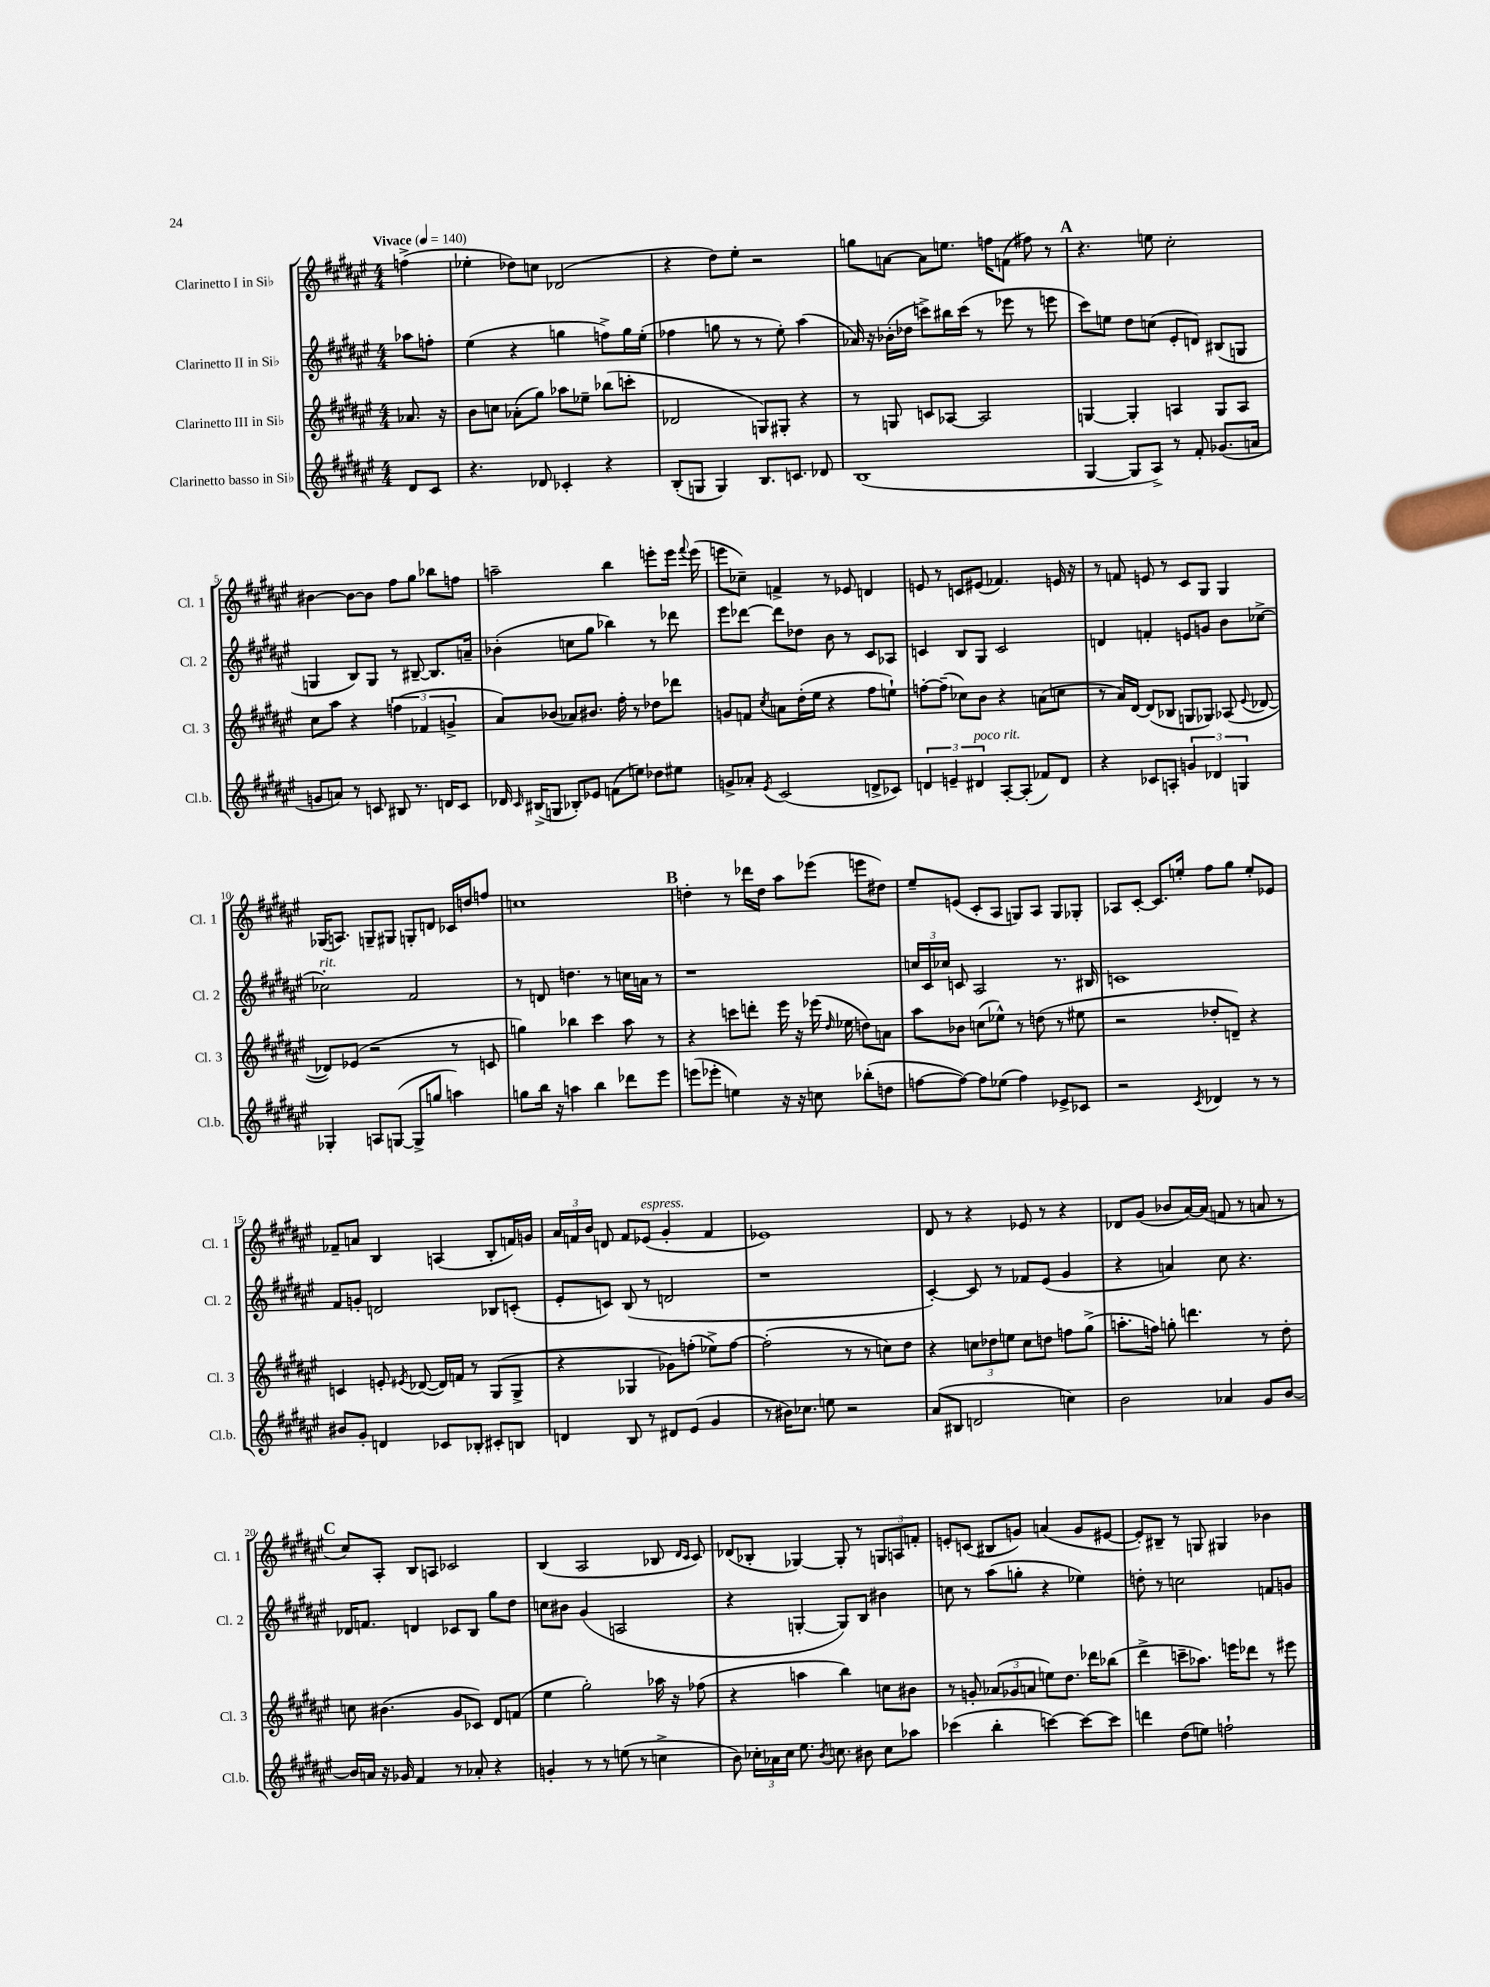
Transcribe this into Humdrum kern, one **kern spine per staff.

**kern	**kern	**kern	**kern
*part4	*part3	*part2	*part1
*staff4	*staff3	*staff2	*staff1
*I"Clarinetto basso in Si♭	*I"Clarinetto III in Si♭	*I"Clarinetto II in Si♭	*I"Clarinetto I in Si♭
*I'Cl.b.	*I'Cl. 3	*I'Cl. 2	*I'Cl. 1
*clefG2	*clefG2	*clefG2	*clefG2
*k[f#c#g#d#a#e#]	*k[f#c#g#d#a#e#]	*k[f#c#g#d#a#e#]	*k[f#c#g#d#a#e#]
*M4/4	*M4/4	*M4/4	*M4/4
*MM140	*MM140	*MM140	*MM140
=	=	=	=
!	!	!	!LO:TX:a:B:t=Vivace
8d#/L	8.a-X/	8aa-X\L	(4ffn^\
8c#/J	.	8ffn'\J	.
.	16r	.	.
=1	=1	=1	=1
4.r	8b\L	(4ee#\	4ee-X'\
.	8ccn\J	.	.
.	(8a-X'\L	4r	8dd-X\L)
8d-X/	8gg#\J)	.	8ccn\J
4c-X'/	8aa-X\L	4ggn\	(2d-X/
.	8ee-X~\J	.	.
4r	(8bb-X\L	8ffn^\L)	.
.	8cccn'\J	16gg\L	.
.	.	(16ee#'\JJ	.
=2	=2	=2	=2
(8B'/L	2d-X/	4ff-X\	4r
8Gn/J	.	.	.
4G/)	.	8ggn\	8dd#\L)
.	.	8r	8ee#'\J
8.B/L	8Gn/L)	8r	2r
.	8G#X'/J	8ee#'\)	.
8.cn/J	.	.	.
.	4r	(4aa#\	.
8d-X/	.	.	.
=3	=3	=3	=3
(1B	8r	16a-X/)	8ggn\L
.	.	16r	.
.	8Gn/	(16b-X'\LL	[8an\J
.	.	16dd-X\JJ	.
.	8cn/L	8cccn^\L)	8a\L]
.	[8A-X/J	16bb#X\L	8.een\J
.	.	(16ccc\JJ	.
.	2A-/]	8r	.
.	.	.	16ffn\KL
.	.	8eee-X\	(8fn\J
.	.	8r	8ff#X\)
.	.	8eeen\	8r
!!LO:REH:place=s1:t=A
=4	=4	=4	=4
[4G#/	[4Gn/	8ccc#\L)	4.r
.	.	8een\J	.
8G#/L]	4G'/]	8dd#\L	.
8A#^/J)	.	(8ccn\J	8een\
8r	4An/	8e#'/L	2cc#'\
8f#'/	.	8dn/J)	.
(8.g-X/L	8G/L	(8B#X/L	.
.	8A/J	8Gn/J	.
16an/Jk	.	.	.
!!LO:LB:g=z
=5	=5	=5	=5
8gn/L	8cc#\L	4Gn/	[4b#X\
8an/J)	8aa#\J	.	.
8r	4r	8B/L)	8b#\L_
8cn/	.	8G/J	8b#\J]
8B#X/	(6ffn\	8r	8ff#\L
8.r	.	[8B#X~/	8gg#\J
.	6f-X/	.	.
.	.	8.B#/L]	8bb-X\L
16dn/KL	.	.	.
.	6gn^/	.	.
8c/J	.	.	8ffn\J
.	.	16an~/Jk	.
=6	=6	=6	=6
16d-X/	8a#/L)	(4b-X'\	2aan~\
16qqc#/	.	.	.
(16B#X^/KL	.	.	.
8Gn/J	(8b-X/J	.	.
8B-X'/L)	8a-X/L)	8ccn\L	.
8e-X/J	8.b#X/J	8gg#\J	.
(8fn\L	.	4bb-X\)	4bb\
.	16ff#'\	.	.
8een\J)	8r	.	.
8dd-X\L	8dd-X\L	8r	8eeen'\L
8ee#X\J	8ddd-X\J	8ddd-X\	16eee\Jk
.	.	.	8qqfff#/
.	.	.	(16eee\
=7	=7	=7	=7
8gn^/L	8gn/L	8eee#\L	8eeen\L
8a-X'/J	8fn/J	[8ddd-X\J	8cc-X~\J)
8qe#/	8qcc#/	.	.
(2c#/	8an\L	8ddd-\L]	4fn^/
.	(16dd#'\L	8dd-X\J	.
.	16ee#\JJ	.	.
.	4r	8b\	8r
.	.	8r	8e-X/
8dn^/L	8ff#\L	8c#/L	4dn/
8c-X/J)	8een`\J)	8A-X/J	.
=8	=8	=8	=8
6dn/	[8ffn'\L	4cn/	8en/
.	(8ff~\J]	.	8r
6en~/	.	.	.
.	8cc-X\L)	8B/L	8cn/L
!LO:TX:a:i:t=poco rit.	!	!	!
6d#X/	.	.	.
.	8b\J	8G#/J	(8e#X/J
[8A#'/L	4r	2c/	4.f-X/)
(8A#'/J]	.	.	.
8f-X/L)	(8an\L	.	.
8d#/J	8ccn\J	.	16en/
.	.	.	16r
=9	=9	=9	=9
4r	8r	4dn/	8r
.	16a#/LL)	.	8fn/
.	[16d#/JJ	.	.
8c-X/L	(8d#/L]	4fn'/	8en/
8An'/J	8B-X/J	.	8r
6gn/	8Gn/L	8en/L	8c#/L
.	8G-X/J)	8gn/J	8G#/J
6d-X/	.	.	.
.	(8A-X/	8b\L	4G#/
6Gn/	.	.	.
.	8qqe#/	.	.
.	[8d-X/	[8cc-X^\J	.
!!LO:LB:g=z
=10	=10	=10	=10
!	!	!LO:TX:a:i:t=rit.	!
4G-X'/	8d-X/L])	2cc-X'\]	(16G-X/KL
.	.	.	8.An/J)
.	(8e-X/J	.	.
8An/L	2r	.	8Gn~/L
([8Gn/J	.	.	8G#X/J
8G^/L]	.	2f#/	8Gn'/L
8ggn/J	.	.	8dn/J
4aan\)	8r	.	16c-X/LL
.	.	.	16ddn/J
.	8cn/	.	8ffn/J
=11	=11	=11	=11
8ggn\L	4ggn\)	8r	1ccn
16bb\Jk	.	8dn/	.
16r	.	.	.
4aan\	4bb-X\	4.ddn\	.
4bb\	4ccc#\	.	.
.	.	8r	.
8ddd-X\L	8aa#\	16ccn\LL	.
.	.	16an\JJ	.
8eee#\J	8r	8r	.
!!LO:REH:place=s1:t=B
=12	=12	=12	=12
(8eeen\L	4r	1r	4ddn'\
8eee-X'\J	.	.	.
4een\)	8cccn\L	.	8r
.	8dddn'\J	.	16ddd-X\LL
.	.	.	16dd\JJ
16r	16eee#\	.	8aa#\L
16r	16r	.	.
8ccn\	(16eee-X\	.	(8eee-X\J
.	16qqdd#/	.	.
.	16ee-X\	.	.
(8bb-X'\L	8ddn\L)	.	8eeen\L
8ddn\J	8an\J	.	8dd#X\J)
=13	=13	=13	=13
[8ffn\L	8aa#\L	24ccn/LL	8ee#~/L
.	.	24c#/	.
.	.	24cc-X/JJ	.
8ff\J_)	8b-X\J	8cn/	(8en/J
8ff\L]	(8ccn\L	2A#/	8c#'/L
(8ee-X\J	8ee-X^^\J)	.	8A#/J
4ff\)	8r	.	8Gn/L)
.	(8ddn\	.	8A#/J
8e-X^/L	8r	8.r	8G/L
8c-X/J	8ee#X\	.	8G-X'/J
.	.	16B#X/	.
=14	=14	=14	=14
2r	2r	1cn	8A-X/L
.	.	.	[8c#'/J
.	.	.	8.c#/L]
.	.	.	16een'/Jk
8qc#/	.	.	.
4d-X/	8dd-X'/L	.	8ff#\L
.	8dn~/J)	.	8gg#\J
8r	4r	.	8ee'/L
8r	.	.	8e-X/J
!!LO:LB:g=z
=15	=15	=15	=15
8b#X/L	4cn/	8f#/L	8f-X~/L
8g#'/J	.	8gn'/J	8an/J
4dn/	8en'/	2dn/	4B/
.	8qe#X/	.	.
.	([8d-X/	.	.
8c-X/L	16d-/LL])	.	(4An/
.	16fn/JJ	.	.
8B-X'/J	8r	.	.
8c#X'/L	(8G#/L	8B-X/L	8B'/L
8Bn/J	8G#^/J	(8cn'/J	16fn/L)
.	.	.	16gn/JJ
=16	=16	=16	=16
4dn/	4r	8e#'/L	24a#/LL
.	.	.	24fn/
.	.	.	24b/JJ
.	.	8cn/J)	8dn/
8B/	4G-X/	(8B/	8f/L
!	!	!	!LO:TX:a:i:t=espress.
8r	.	8r	(8e-X/J
8d#X/L	8g-X\L)	2dn/	4g#'/
(8e#/J	(8ffn'\J	.	.
4g#/	8ee-X^\L)	.	4f/
.	[8ff\J	.	.
=17	=17	=17	=17
8r	(2ff'\]	1r	1e-X)
16b#X\KL)	.	.	.
8.cc-X\J	.	.	.
8een\	.	.	.
2r	8r	.	.
.	8r	.	.
.	8ccn\L)	.	.
.	8dd#\J	.	.
=18	=18	=18	=18
(8a#/L	4r	[4c#'/)	8d#/
8B#X/J	.	.	8r
2dn/	12ccn\L	8c#/]	4r
.	12dd-X\	.	.
.	.	8r	.
.	12een\J	.	.
.	8cc\L	8f-X/L	8e-X/
.	8ddn\J	(8e#/J	8r
4ccn\)	8ffn\L	4g#/	4r
.	(8gg#^\J	.	.
=19	=19	=19	=19
2b\	8.aan'\L	4r	8d-X/L
.	.	.	(8g#/J
.	16ffn\Jk)	.	.
.	8ggn'\	4an/)	8b-X/L
.	4.dddn\	.	[16a#/L)
.	.	.	(16a#/JJ]
4a-X/	.	8cc#\	8fn/
.	.	4.r	8r
8g#/L	8r	.	8an/
[8b/J	8dd#'\	.	8r
!!LO:LB:g=z
!!LO:REH:place=s1:t=C
=20	=20	=20	=20
16b/LL]	8ccn\	16d-X/KL	8cc#/L)
16an/JJ	.	8.fn/J	.
16r	(4.b#X\	.	8A#'/J
16g-X/	.	.	.
4f#/	.	4dn/	8B/L
.	.	.	8An/J
8r	8g#/L	8c-X/L	2c-X/
8a-X'/	8c-X/J)	8B/J	.
4r	8d#/L	8gg#\L	.
.	(8fn/J	8dd#\J	.
=21	=21	=21	=21
4gn'/	4ee#\	8ccn\L	(4B/
.	.	8b#X\J	.
8r	2gg#'\)	(4g#/	2A#/
8r	.	.	.
(8een\	.	2An/	.
8r	.	.	.
4ccn^\	16aa-X\	.	8B-X/
.	16r	.	.
.	.	.	16qqd#/LL
.	.	.	16qqc#/JJ
.	(8ff-X\	.	8c#/)
=22	=22	=22	=22
8b\)	4r	4r	(8d-X/L
24cc-X'\LL	.	.	8B-X'/J
24a-X\	.	.	.
24cc-\JJ	.	.	.
8.ee#\	4aan\	[4Gn'/	[4G-X/)
8qb/	.	.	.
8.ccn\	.	.	.
.	4bb\)	8G/L])	8G-'/]
8b#X\	.	8B/J	8r
8cc\L	8ccn\L	4b#X\	12Gn/L
.	.	.	12An/
8aa-X\J	8b#X\J	.	.
.	.	.	12fn'/J
=23	=23	=23	=23
(4ccc-X\	8r	8ccn\	8en'/L
.	8gn'/	8r	(8cn/J
4bb'\	(12a-X/L	(8aa#\L	8B#X/L
.	12g-X/	.	.
.	.	8ggn'\J	8gn/J)
.	12an/J	.	.
[4cccn\)	8een\L)	4r	(4an/
.	8.dd#\J	.	.
8ccc\L_	.	4ee-X\)	8g/L
.	16ddd-X\KL	.	.
8ccc\J]	(8bb-X\J	.	[8e#X/J
=24	=24	=24	=24
4dddn\	4ddd#^\	8ddn'\	8e#'/L])
.	.	8r	8B#X~/J
(8dd#\L	8cccn~\L	2ccn\	8r
8een\J)	8.aa-X\J)	.	8Gn/
2ffn`\	.	.	4G#X/
.	16eeen\KL	.	.
.	8ddd-X\J	.	.
.	8r	8fn/L	4b-X\
.	8eee#X\	8gn/J	.
==	==	==	==
*-	*-	*-	*-
